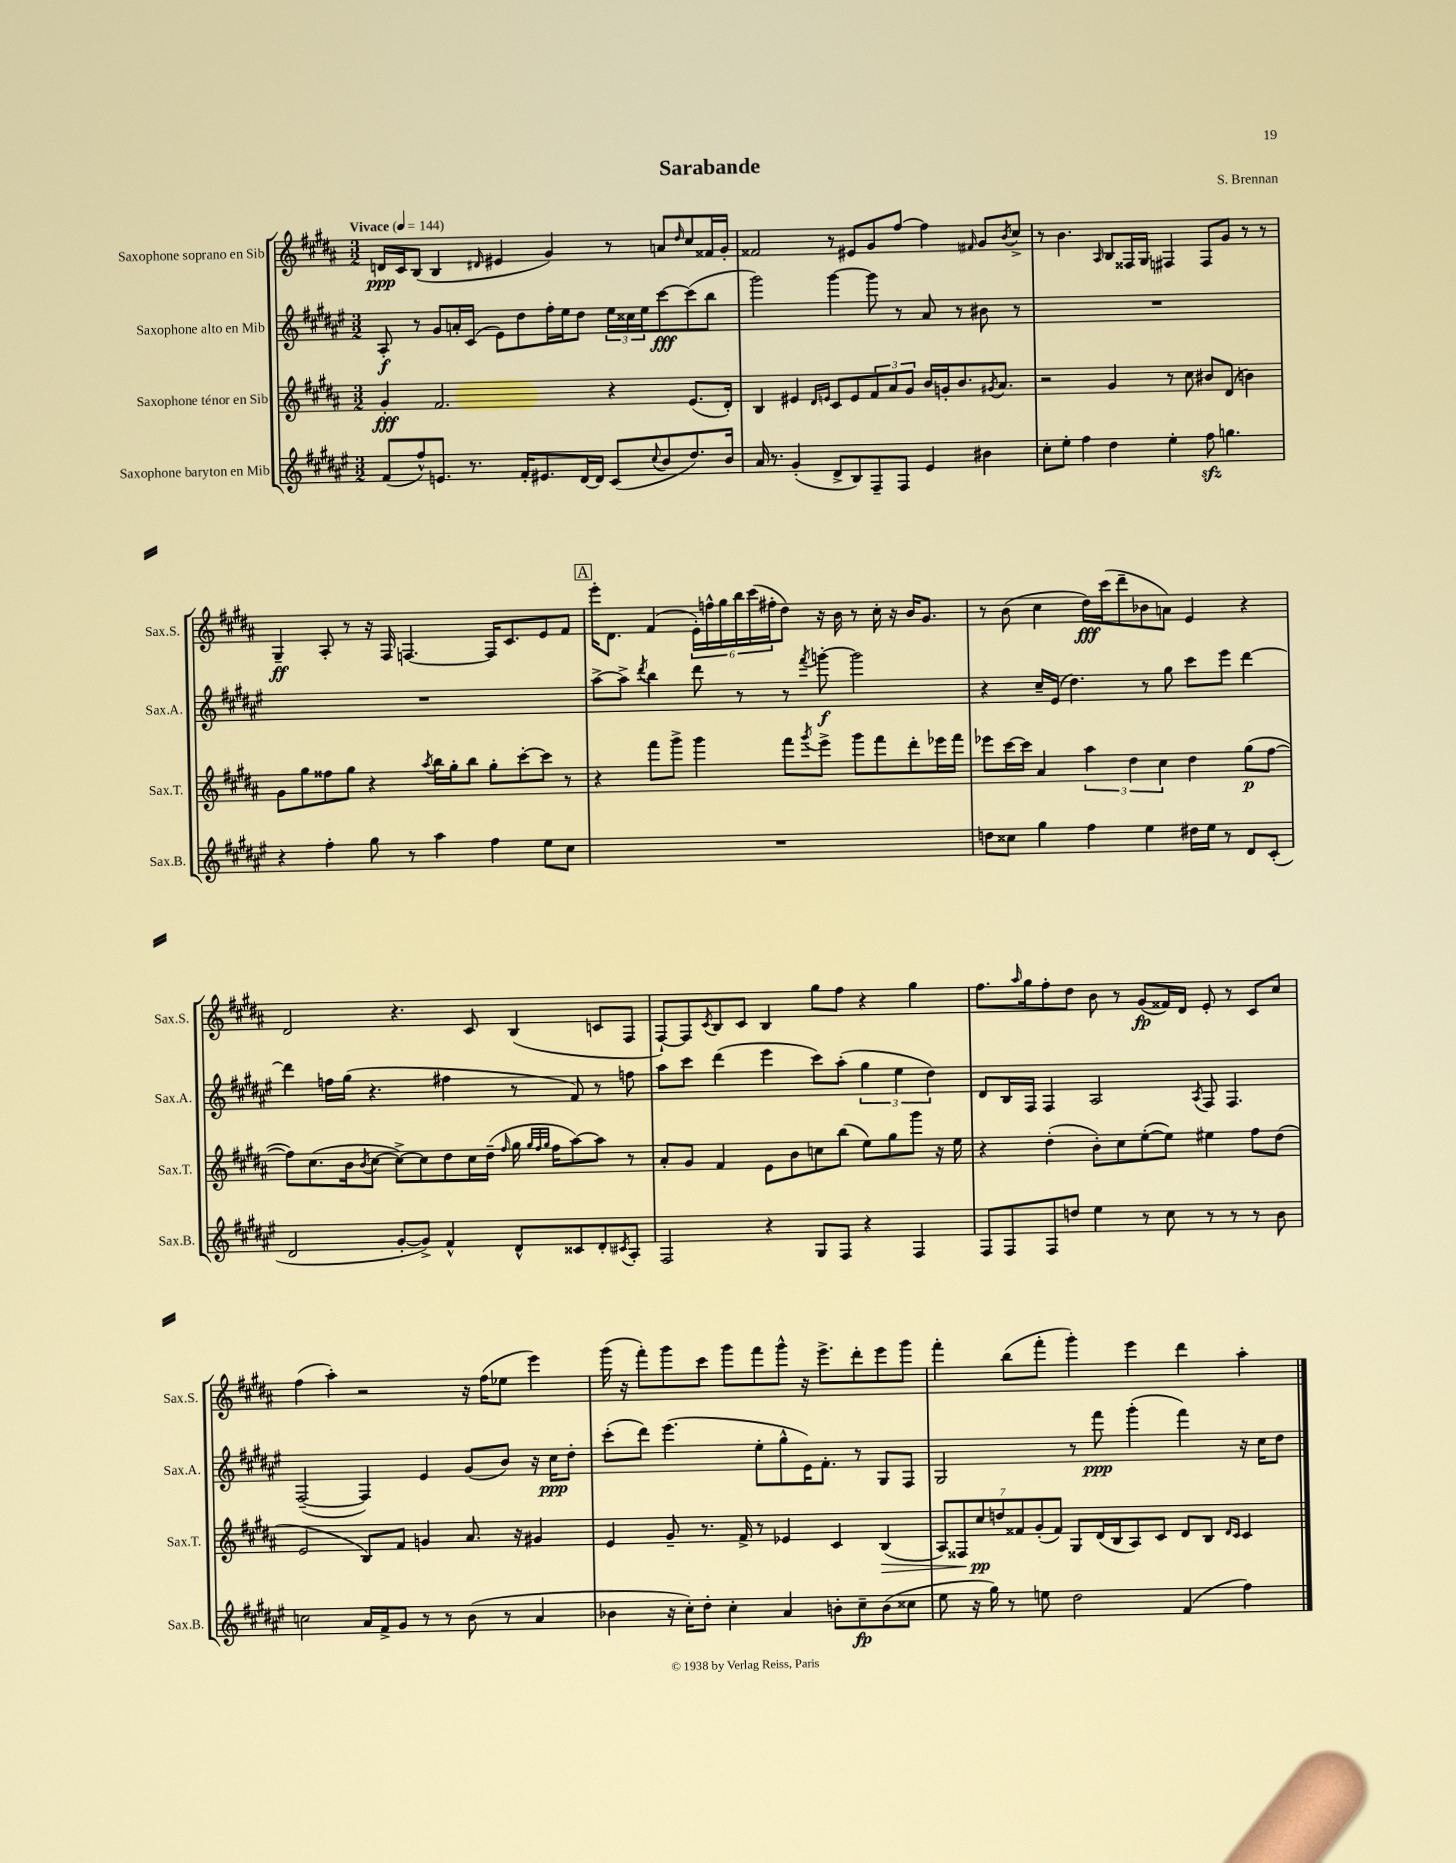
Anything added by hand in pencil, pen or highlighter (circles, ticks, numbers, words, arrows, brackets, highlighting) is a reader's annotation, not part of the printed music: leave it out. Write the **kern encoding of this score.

**kern	**kern	**kern	**kern
*staff4	*staff3	*staff2	*staff1
*clefG2	*clefG2	*clefG2	*clefG2
*k[f#c#g#d#a#e#]	*k[f#c#g#d#a#]	*k[f#c#g#d#a#e#]	*k[f#c#g#d#a#]
*M3/2	*M3/2	*M3/2	*M3/2
*MM144	*MM144	*MM144	*MM144
(8f#	4g#'	8A#'	16d
.	.	.	16c#
8ff#^^)	.	8r	(8B
8.e	2.f#	8g#	4B
.	.	16a'	.
8.r	.	(16c#	.
.	.	.	16qqd#
.	.	8e#)	4e#
16f#'	.	8dd#	.
8.e#	.	.	.
.	.	16ff#'	4g#)
.	.	16ee#	.
[16d#	.	8dd#	.
16d#]	.	.	.
(8c#	4r	24ee#	8r
.	.	24cc##	.
.	.	24ee#	.
8qqcc#	.	.	.
8b	.	[8ccc#	8a
.	.	.	16qqdd#
8.dd#)	(8.e	(8ccc#]	8cc#
.	.	8bb	16f##
16b	16d#')	.	16g#'
=	=	=	=
16a#	4B	2ggg#)	2f##
8.r	.	.	.
(4g#'	4e#	.	.
.	16qqd#	.	.
.	16qqe	.	.
8d#^	8c#	[4ggg#	8r
8B)	8e	.	8e#
8F#~	12f#	8ggg#]	8g#
.	12a#	.	.
8F#	.	8r	[8ff#
.	12g#	.	.
4e#	16b	8a#	4ff#]
.	16g'	.	.
.	8.b	8r	.
.	.	.	16qqf#
4b#	.	8b#	8g#
.	8qg#	.	.
.	8.a#	.	.
.	.	.	8qb
.	.	8r	8cc#^
=	=	=	=
8cc#'	2r	1.r	8r
8ee#'	.	.	4.b
4ff#	.	.	.
.	.	.	16qqA#
4dd#	4g#	.	8B
.	.	.	16F##
.	.	.	16G#
4ee#'	8r	.	4F#
.	8cc#	.	.
8ff#	8b#	.	8F#
4.gg	(8d#	.	8g#
.	4b)	.	8r
.	.	.	8r
=	=	=	=
4r	8g#	1.r	4G#~
.	8gg#	.	.
4ff#'	8ff##	.	8A#'
.	8gg#	.	8r
8gg#	4r	.	16r
.	.	.	16F#
8r	.	.	[4.F
.	8qaa#	.	.
4aa#	16bb	.	.
.	16gg#'	.	.
.	8bb	.	.
4ff#	8gg#'	.	16F]
.	.	.	8.c#
.	[8ccc#'	.	.
8ee#	8ccc#]	.	8e
8cc#	8r	.	8f#
=	=	=	=
1.r	4r	[8aa#^	16eee'
.	.	.	8.d#
.	.	8aa#^]	.
.	.	8qddd#	.
.	8fff#	4bb	(4f#
.	8ggg#^	.	.
.	4ggg#	8ddd#	24e')
.	.	.	24ff^^
.	.	.	24gg#
.	.	8r	24bb
.	.	.	(24ccc#
.	.	.	24ff#'
.	8fff#	8r	8dd#)
.	8qggg#	8qfff#	.
.	8eee^	[8ggg'	16r
.	.	.	16b
.	8ggg#	2ggg]	8r
.	8fff#	.	16cc#'
.	.	.	16r
.	8ddd#'	.	16b
.	.	.	8.g#
.	16eee-	.	.
.	16fff#	.	.
=	=	=	=
8dd	8eee-	4r	8r
8cc##	[16ccc#	.	(8b
.	16ccc#]	.	.
4gg#	4a#	16cc#~	4cc#
.	.	(16e#	.
.	.	4.dd#)	.
4ff#	6aa#	.	16dd#)
.	.	.	(16ccc#
.	.	.	8ddd#~
.	6dd#	.	.
4ee#	.	8r	8b-
.	6cc#	.	.
.	.	8gg#	8a)
16dd#	4dd#	8ccc#	4e
16ee#	.	.	.
8r	.	8eee#	.
8d#	(8gg#	[4ddd#	4r
(8c#'	[8ff#	.	.
=	=	=	=
2d#	8ff#])	4ddd#]	2d#
.	(8.cc#	.	.
.	.	16ff	.
.	16b	(16gg#	.
.	8qb	.	.
.	[8cc#	4.r	.
[8g#'	8cc#^_)	.	4.r
8g#^])	8cc#]	.	.
4f#^^	8dd#	4ff#	.
.	16cc#	.	8c#
.	(16dd#~	.	.
.	16qqff#	.	.
8d#^^	16gg#	8r	(4B
.	32qqgg#	.	.
.	32qqff#	.	.
.	32qqgg#	.	.
.	16ff#	.	.
8c##	[8aa#)	8f#)	.
8d#'	8aa#]	8r	8c
8qc#	.	.	.
8A#'	8r	8ff	8F#
=	=	=	=
2F#	8a#'	8aa#	[8F#`)
.	8g#	8ccc#	8F#]
.	.	.	8qc#
.	4f#	(4ddd#	8B
.	.	.	8c#
4r	8e	4eee#	4B
.	8b	.	.
8G#	8cc	8ccc#)	8gg#
8F#	(8bb	(8aa#'	8ff#
4r	8ee)	6gg#	4r
.	8gg#	.	.
.	.	6ee#	.
4F#	8ggg#	.	4gg#
.	.	6dd#)	.
.	16r	.	.
.	16ee	.	.
=	=	=	=
8F#	4r	8d#	8.ff#
8F#	.	16B	.
.	.	.	16qqaa#
.	.	16F#	16gg#
8F#	(4dd#'	4F#	8ff#'
8dd	.	.	8dd#
4ee#	8b')	2A#	8b
.	8cc#	.	8r
8r	([8ee'	.	(8g#
8cc#	8ee])	.	16f##)
.	.	.	16d#
.	.	8qA#	.
8r	4ee#	8F#	8e'
8r	.	4.F#	8r
8r	8ff#	.	8c#
8b	(8dd#	.	8cc#
=	=	=	=
2cc	2e	([2F#~	(4ff#
.	.	.	4aa#')
16a#	8B)	4F#])	2r
16f#^	.	.	.
8g#	8f#	.	.
8r	4g	4e#	.
8r	.	.	.
(8b	8.a#	(8g#	16r
.	.	.	(16ff#
8r	.	8b)	8ee-
.	16r	.	.
4a#	4g#	16r	4eee)
.	.	16cc#	.
.	.	8dd#'	.
=	=	=	=
4b-	4e	(8ccc#'	(16ggg#
.	.	.	16r
.	.	8ddd#)	8fff#')
16r	8g#~	(4.eee#	8ggg#
16cc#')	.	.	.
8dd#'	8.r	.	8ccc#
4cc#'	.	.	8ggg#
.	16f#^	.	.
.	8r	8ee#'	8fff#
4a#	4e-	8gg#^^	8ggg#^^
.	.	16e#)	16r
.	.	8.f#'	8.eee^
8b'	4c#	.	.
8cc#~	.	8r	8ddd#'
(8b	(4B	8G#	8eee
8cc##	.	8F#	8ggg#
=	=	=	=
8ee#	14A#)	2G#	4fff#'
.	14F##	.	.
16r	.	.	.
.	14cc#	.	.
16gg#)	.	.	.
.	14dd	.	.
8r	.	.	(8bb
.	14f##	.	.
.	(14g#'	.	.
8ee	.	.	8fff#'
.	14f##)	.	.
2dd#	8G#	8r	4ggg#')
.	(16d#	8fff#	.
.	16B	.	.
.	8A#)	(4ggg#'	4eee
.	8c#	.	.
(4f#	8d#	4fff#)	4ddd#
.	8B	.	.
.	16qqd#	.	.
.	16qqc#	.	.
4ff#)	4c#	16r	4aa#'
.	.	16cc#	.
.	.	8dd#	.
==	==	==	==
*-	*-	*-	*-
